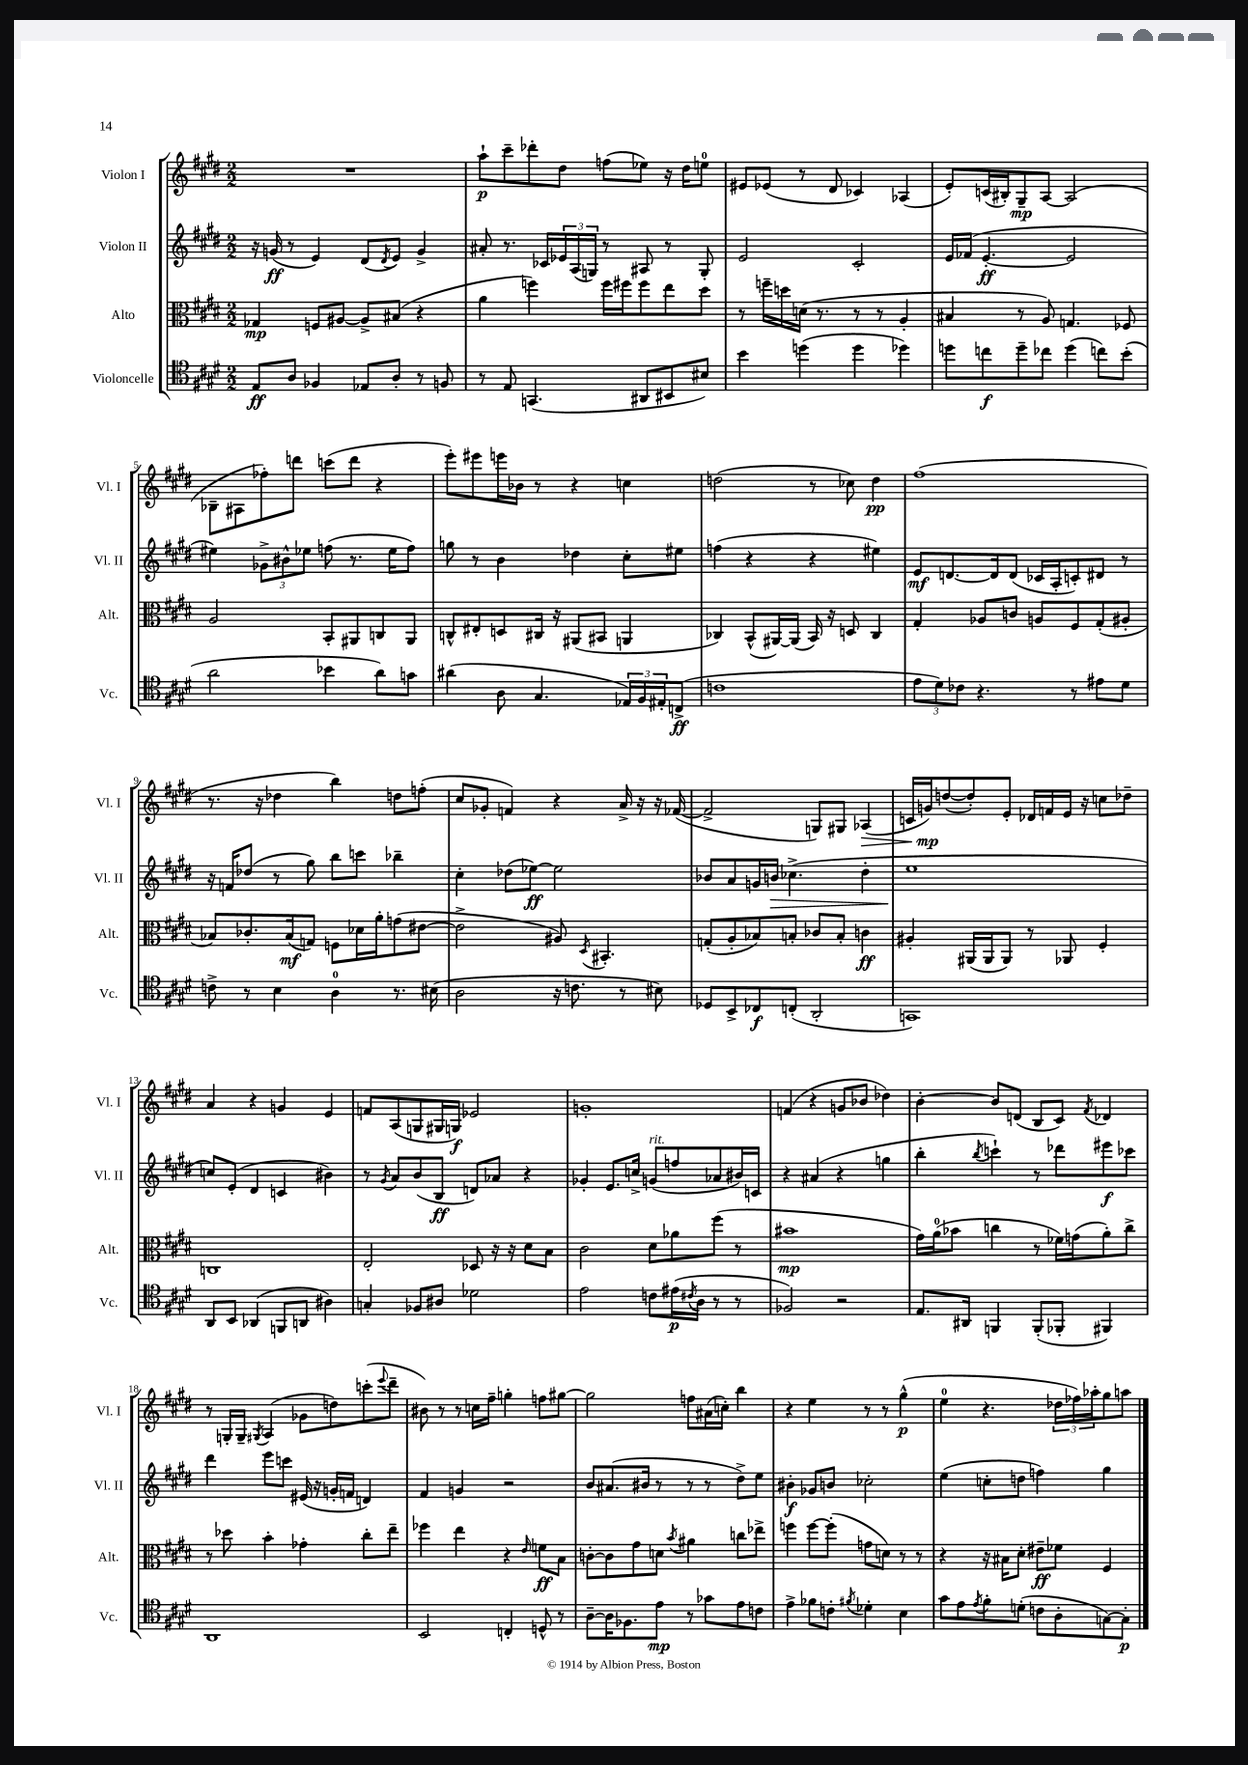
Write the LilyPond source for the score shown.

<<
\new StaffGroup <<
\new Staff = "s0" \with { instrumentName = "Violon I" shortInstrumentName = "Vl. I" } {
    \clef treble \key e \major \numericTimeSignature \time 2/2
    R1 |
    a''8-!\p cis'''8-- des'''8-. dis''8 f''8( ees''8) r16 dis''16 e''8-0 |
    eis'8 ees'8( r8 dis'8 ces'4) aes4( |
    e'8-.) c'16( bis16-.) gis8--\mp a8~ a2( |
    bes8-- ais8 fes''8-.) d'''8 c'''8( d'''8 r4 |
    e'''8-.) eis'''8 e'''16 bes'16 r8 r4 c''4 |
    d''2( r8 ces''8) d''4\pp |
    fis''1( |
    r8. r16 des''4 b''4) d''8 f''8-.( |
    cis''8 ges'8-. f'4) r4 a'16-> r16 r16 fes'16~( |
    fes'2-> g8) gis8 aes4\>( |
    c'16 g'16\mp\!) d''8~( d''8-.) e'8-. des'16 f'16 e'16 r16 c''8 des''8-- |
    a'4 r4 g'4 e'4 |
    f'8 a8( g8 gis16 g16\f) ees'2 |
    g'1-. |
    f'4( r4 g'8 bes'8 des''4) |
    b'4~-. b'8 d'8( b8 cis'8) \acciaccatura { fis'8 } des'4 |
    r8 g16-. g16-- \acciaccatura { gis8 } a4( ges'8 d''8) c'''8-.( \appoggiatura { e'''8 } dis'''8-- |
    bis'8) r8 r8 c''16 fis''16-- g''4-. f''8 gis''8~ |
    gis''2 f''8 ais'16( c''16-.) b''4 |
    r4 e''4 r8 r8 gis''4-^\p( |
    e''4-0 r4. \tuplet 3/2 { des''16 fes''16) aes''16-. } gis''8 a''8 \bar "|." |
}
\new Staff = "s1" \with { instrumentName = "Violon II" shortInstrumentName = "Vl. II" } {
    \clef treble \key e \major \numericTimeSignature \time 2/2
    r16 g'16\ff( r8 e'4) dis'8( \acciaccatura { dis'8 } e'8) g'4-> |
    ais'8-. r8. ces'16 \tuplet 3/2 { ees'16 a16( g16) } r8 ais8 r8 g8-. |
    e'2 cis'2-. |
    e'16 fes'16( e'4.~-.\ff e'2 |
    eis''4) \tuplet 3/2 { ges'8-> bis'8-^ ees''8 } f''8( r8. ees''16 f''8) |
    g''8 r8 b'4 des''4 cis''8-. eis''8 |
    f''4( r4 r4 eis''4) |
    e'8\mf d'8.~ d'16 d'8( ces'16 a16-. c'8-.) dis'8 r8 |
    r16 f'16 des''8( r8 gis''8) b''8 c'''8 bes''4-- |
    cis''4-. des''8( ees''8~\ff) ees''2 |
    bes'8 a'8 g'16 b'16\> ces''4.->( dis''4-. |
    e''1\! |
    c''8) e'8-.( dis'4 c'4 bis'4) |
    r8 \acciaccatura { gis'8 } a'8 b'8( b8\ff d'8) aes'8 r4 |
    ges'4-. e'8. c''16-> g'8^\markup { \italic "rit." }( f''8 aes'8 bis'16) c'16 |
    r4 ais'4( r4 g''4 |
    b''4-. \acciaccatura { b''8 } c'''4-!) r8 des'''8 eis'''8\f ces'''8 |
    dis'''4 e'''8 c'''8 eis'16( r16 g'16-. f'16 d'4) |
    fis'4 g'4 r2 |
    b'8 ais'8.( bis'16 r8 r8 r8 dis''8->) e''8 |
    bis'4-.\f ges'8 b'8 ces''2-. |
    e''4( c''8-. d''8 f''4) gis''4 \bar "|." |
}
\new Staff = "s2" \with { instrumentName = "Alto" shortInstrumentName = "Alt." } {
    \clef alto \key e \major \numericTimeSignature \time 2/2
    ges4\mp f8 ais8~ ais8-> bis8( r4 |
    a'4 f''4) f''16 fis''16 fis''8 e''8 dis''8 |
    r8 f''16-- d''16 d'16( r8. r8 r8 a4-. |
    bis4 r8 a8) g4. fes8 |
    a2 b,8-. ais,8 c8 ais,8 |
    c8-^ eis8-. d8 cis16 r16 ais,8( bis,8 a,4 |
    ces4) b,8-^( ais,16~) ais,16( b,16) r16 d8 ces4 |
    gis4-. aes8 c'8 a8 fis8 gis8-.( ais8-. |
    bes8) ces'8.-. bes16\mf( g8) f8 des'16 a'16-. g'8( eis'8~ |
    eis'2-> ais8) \acciaccatura { dis8 } bis,4.-. |
    g8-.( a8-. bes8) b8-. ces'8 b8-. c'4\ff |
    ais4-. ais,16( ais,16 ais,8) r8 aes,8 fis4-. |
    c1 |
    e2-. des8 r16 r16 dis'8 b8 |
    cis'2 dis'8 aes'8 fis''8( r8 |
    bis'1\mp |
    gis'16) a'16-0( bes'8 c''4 r8 fes'16) g'16( a'8-.) c''8-> |
    r8 des''8 b'4-. ges'4-. cis''8-. e''8-- |
    fes''4 e''4 r4 \grace { e'16 } f'8\ff b8 |
    c'8~-. c'8 gis'8 d'8 \acciaccatura { b'8 } ais'4 c''8 ees''8-> |
    f''4 f''8~ f''8-.( g'8 d'8) r8 r8 |
    r4 r16 bis16 dis'8-. eis'8--\ff fes'8 fis4 \bar "|." |
}
\new Staff = "s3" \with { instrumentName = "Violoncelle" shortInstrumentName = "Vc." } {
    \clef tenor \key e \major \numericTimeSignature \time 2/2
    e8\ff a8 fes4 ees8 a8-. r8 f8 |
    r8 e8 g,4.( ais,8 bis,8 bis8) |
    b'4 d''4( d''4 des''4) |
    d''8 c''8\f d''8-- ces''8 d''4( c''8) b'8-.( |
    a'2 bes'4 a'8) g'8 |
    ais'4( a8 gis4. \tuplet 3/2 { ees16) fis16 eis16-. } c8->\ff( |
    c'1 |
    \tuplet 3/2 { e'8 dis'8) ces'8 } r4. r8 eis'8 dis'8 |
    c'8-> r8 b4 a4-0 r8. bis16( |
    a2 r16 c'8. r8 bis8) |
    des8 b,8-> ces8\f c8-.( a,2-. |
    g,1) |
    a,8 b,8 aes,4( f,8 a,8 ais4) |
    g4-. fes8 ais8 des'2 |
    e'2 c'8 eis'16\p( \acciaccatura { cis'8 } a16 r8 r8 |
    fes2) r2 |
    e8. ais,16 f,4 f,8-.( fes,8-. fis,4) |
    a,1 |
    b,2 c4-. d8-^ r8 |
    a8~-- a16 fes8. e'8\mp r8 ges'8 e'8 c'8 |
    e'4-> fes'8 c'8-. \acciaccatura { fis'8 } des'4-. b4 |
    gis'8 e'8 \acciaccatura { e'8 } fis'8-. d'8-.( c'8 a8-. g8~) g8-.\p \bar "|." |
}
>>
>>
